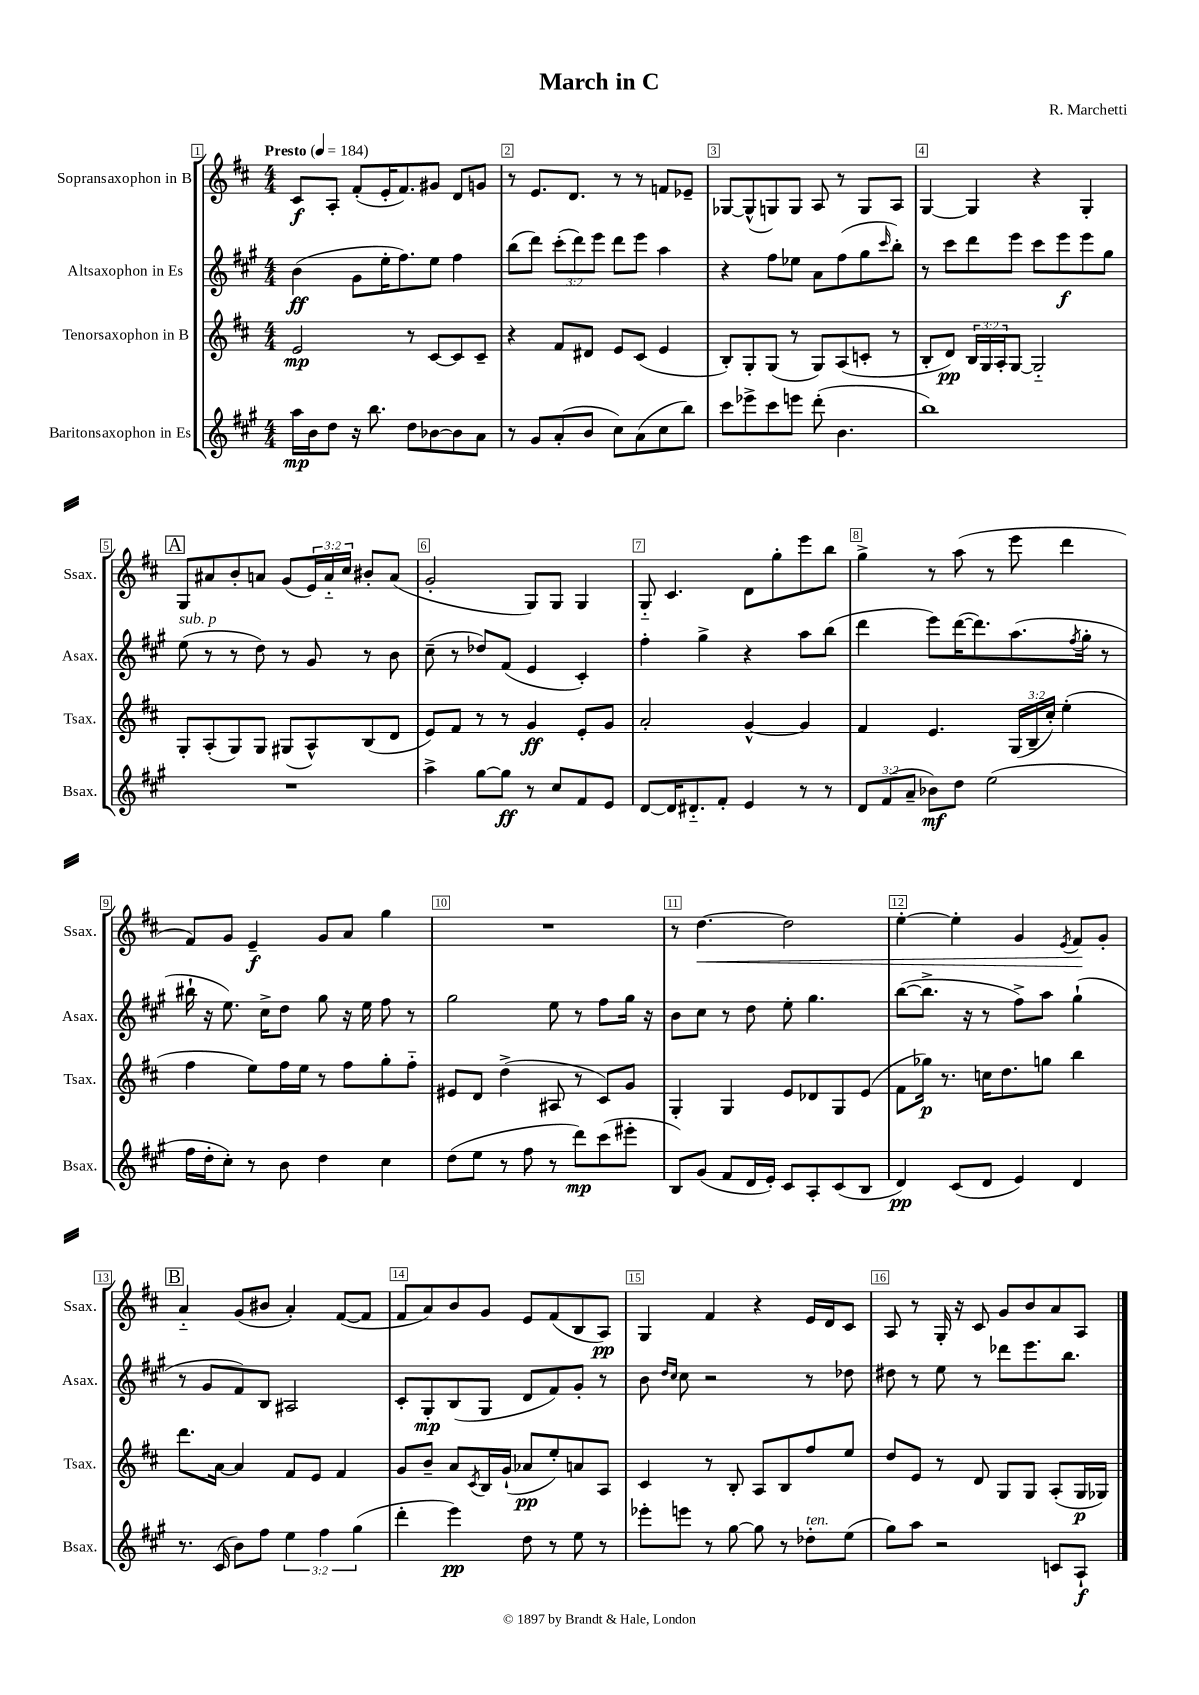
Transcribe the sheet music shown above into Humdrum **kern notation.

**kern	**dynam	**kern	**dynam	**kern	**dynam	**kern	**dynam
*part4	*part4	*part3	*part3	*part2	*part2	*part1	*part1
*staff4	*staff4	*staff3	*staff3	*staff2	*staff2	*staff1	*staff1
*I"Baritonsaxophon in Es	*	*I"Tenorsaxophon in B	*	*I"Altsaxophon in Es	*	*I"Sopransaxophon in B	*
*I'Bsax.	*	*I'Tsax.	*	*I'Asax.	*	*I'Ssax.	*
*clefG2	*	*clefG2	*	*clefG2	*	*clefG2	*
*k[f#c#g#]	*	*k[f#c#]	*	*k[f#c#g#]	*	*k[f#c#]	*
*M4/4	*	*M4/4	*	*M4/4	*	*M4/4	*
*MM184	*	*MM184	*	*MM184	*	*MM184	*
=1	=1	=1	=1	=1	=1	=1	=1
!	!	!	!	!	!	!LO:TX:a:B:t=Presto	!
16aa\LL	mp	2e/	mp	(4b\	ff	8c#/L	f
16b\J	.	.	.	.	.	.	.
8dd\J	.	.	.	.	.	8A'/J	.
16r	.	.	.	8g#\L	.	(8f#'/L	.
8.bb\	.	.	.	.	.	.	.
.	.	.	.	16ee'\K	.	16e'/K	.
.	.	.	.	8.ff#\)	.	8.f#/)	.
8dd\L	.	8r	.	.	.	.	.
[8b-X\	.	[8c#/L	.	8ee\J	.	8g#X/J	.
8b-\]	.	8c#/]	.	4ff#\	.	8d/L	.
8a\J	.	8c#~/J	.	.	.	8gn/J	.
=2	=2	=2	=2	=2	=2	=2	=2
8r	.	4r	.	(8bb\L	.	8r	.
8g#/L	.	.	.	8ddd\J)	.	8.e/L	.
(8a'/	.	8f#/L	.	(12ccc#'\L	.	.	.
.	.	.	.	.	.	8.d/J	.
.	.	.	.	12ddd\)	.	.	.
8b/J	.	8d#X/J	.	.	.	.	.
.	.	.	.	12eee\J	.	.	.
8cc#\L)	.	8e/L	.	8ddd\L	.	8r	.
(8a\	.	(8c#/J	.	8eee\J	.	8r	.
8cc#\	.	4e/	.	4aa\	.	8fn/L	.
8bb\J)	.	.	.	.	.	8e-X~/J	.
=3	=3	=3	=3	=3	=3	=3	=3
8ccc#\L	.	8B'/L)	.	4r	.	[8G-X/L	.
8eee-X^\	.	8G'/	.	.	.	(8G-^^/]	.
8ccc#\	.	(8G/J	.	8ff#\L	.	8Gn/)	.
8eeen\J	.	8r	.	8ee-X\J	.	8G/J	.
(8ddd'\	.	8G/L)	.	8a\L	.	8A/	.
4.b\	.	(8A/	.	(8ff#\	.	8r	.
.	.	8cn'/J	.	8gg#\	.	8G/L	.
.	.	.	.	16qqccc#/	.	.	.
.	.	8r	.	8bb'\J)	.	8A/J	.
=4	=4	=4	=4	=4	=4	=4	=4
1bb)	.	8B'/L	.	8r	.	[4G/	.
.	.	8d/J)	pp	8ccc#\L	.	.	.
.	.	24B/LL	.	8ddd\	.	4G/]	.
.	.	24G/	.	.	.	.	.
.	.	24A'/J	.	.	.	.	.
.	.	[8G/J	.	8eee\J	.	.	.
.	.	2G/]	.	8ccc#\L	.	4r	.
.	.	.	.	8eee\	f	.	.
.	.	.	.	8eee\	.	4G'/	.
.	.	.	.	8gg#\J	.	.	.
!!LO:LB:g=z
!!LO:REH:place=s1:t=A
=5	=5	=5	=5	=5	=5	=5	=5
!	!	!	!	!LO:TX:a:i:t=sub. p	!	!	!
1r	.	8G'/L	.	(8ee\	.	8G/L	.
.	.	(8A'/	.	8r	.	8a#X/	.
.	.	8G/)	.	8r	.	8b'/	.
.	.	8G/J	.	8dd\)	.	8an/J	.
.	.	(8G#X/L	.	8r	.	(8g/L	.
.	.	8A^^/)	.	8g#/	.	24e/L)	.
.	.	.	.	.	.	24a/	.
.	.	.	.	.	.	24cc#/JJ	.
.	.	(8B/	.	8r	.	8b#X'/L	.
.	.	8d/J	.	8b\	.	(8a/J	.
=6	=6	=6	=6	=6	=6	=6	=6
4aa^\	.	8e/L)	.	(8cc#~\	.	2g'/	.
.	.	8f#/J	.	8r	.	.	.
[8gg#\L	.	8r	.	8dd-X/L)	.	.	.
8gg#\J]	ff	8r	.	(8f#/J	.	.	.
8r	.	4g/	ff	4e/	.	8G/L)	.
8cc#/L	.	.	.	.	.	8G/J	.
8f#/	.	8e'/L	.	4c#'/)	.	4G/	.
8e/J	.	8g/J	.	.	.	.	.
=7	=7	=7	=7	=7	=7	=7	=7
[8d/L	.	2a'/	.	4ff#'\	.	8G/	.
16d/K]	.	.	.	.	.	4.c#/	.
8.d#X/	.	.	.	.	.	.	.
.	.	.	.	4gg#^\	.	.	.
8f#'/J	.	.	.	.	.	.	.
4e/	.	[4g^^/	.	4r	.	8d\L	.
.	.	.	.	.	.	8gg'\	.
8r	.	4g/]	.	8aa\L	.	8eee\	.
8r	.	.	.	(8bb\J	.	8bb\J	.
=8	=8	=8	=8	=8	=8	=8	=8
12d/L	.	4f#/	.	4ddd\	.	4gg^\	.
(12f#/	.	.	.	.	.	.	.
12a~/J	.	.	.	.	.	.	.
8b-X\L)	mf	4.e/	.	8eee\L)	.	8r	.
8dd\J	.	.	.	([16ddd\K	.	(8aa\	.
.	.	.	.	8.ddd\])	.	.	.
(2ee\	.	.	.	.	.	8r	.
.	.	(24G/LL	.	(8.aa\	.	8eee\	.
.	.	24B~/	.	.	.	.	.
.	.	24cc#'/JJ)	.	.	.	.	.
.	.	(4ee'\	.	.	.	4ddd\	.
.	.	.	.	8qff#/	.	.	.
.	.	.	.	16gg#'\Jk	.	.	.
.	.	.	.	8r	.	.	.
!!LO:LB:g=z
=9	=9	=9	=9	=9	=9	=9	=9
16ff#\LL	.	4ff#\	.	16bb#X`\	.	8f#/L)	.
16dd'\J	.	.	.	16r	.	.	.
8cc#'\J)	.	.	.	8.ee\)	.	8g/J	.
8r	.	8ee\L)	.	.	.	4e~/	f
.	.	.	.	16cc#^\KL	.	.	.
8b\	.	16ff#\L	.	8dd\J	.	.	.
.	.	16ee\JJ	.	.	.	.	.
4dd\	.	8r	.	8gg#\	.	8g/L	.
.	.	8ff#\L	.	16r	.	8a/J	.
.	.	.	.	16ee\	.	.	.
4cc#\	.	8gg'\	.	8ff#\	.	4gg\	.
.	.	8ff#\J	.	8r	.	.	.
=10	=10	=10	=10	=10	=10	=10	=10
(8dd\L	.	8e#X/L	.	2gg#\	.	1r	.
8ee\J	.	8d/J	.	.	.	.	.
8r	.	(4dd^\	.	.	.	.	.
8ff#\	.	.	.	.	.	.	.
8r	.	8A#X/	.	8ee\	.	.	.
8ddd\L)	mp	8r	.	8r	.	.	.
(8ccc#\	.	8c#/L)	.	8ff#\L	.	.	.
8eee#X'\J	.	8g/J	.	16gg#\Jk	.	.	.
.	.	.	.	16r	.	.	.
=11	=11	=11	=11	=11	=11	=11	=11
8B/L)	.	4G'/	.	8b\L	.	8r	.
!	!	!	!	!	!	!	!LO:HP:b
(8g#/J	.	.	.	8cc#\J	.	[4.dd\	<
8f#/L	.	4G/	.	8r	.	.	.
16d/L	.	.	.	8dd\	.	.	.
16e'/JJ)	.	.	.	.	.	.	.
8c#/L	.	8e/L	.	8ee'\	.	2dd\]	.
8A'/	.	8d-X/	.	4.gg#\	.	.	.
(8c#/	.	8G/	.	.	.	.	.
8B/J	.	(8e/J	.	.	.	.	.
=12	=12	=12	=12	=12	=12	=12	=12
4d/)	pp	8f#\L	.	([8bb\L	.	[4ee'\	.
.	.	16gg-X\Jk)	p	8.bb^\J]	.	.	.
.	.	8.r	.	.	.	.	.
(8c#/L	.	.	.	.	.	4ee'\]	.
.	.	.	.	16r	.	.	.
8d/J	.	16ccn\KL	.	8r	.	.	.
.	.	8.dd\	.	.	.	.	.
4e/)	.	.	.	8ff#^\L)	.	4g/	.
.	.	8ggn\J	.	8aa\J	.	.	.
.	.	.	.	.	.	8qe/	.
4d/	.	4bb\	.	(4gg#`\	.	8f#/L	.
.	.	.	.	.	.	8g'/J	[
!!LO:LB:g=z
!!LO:REH:place=s1:t=B
=13	=13	=13	=13	=13	=13	=13	=13
8.r	.	8.ddd\L	.	8r	.	4a/	.
.	.	.	.	8g#/L	.	.	.
(16c#/	.	[16a\Jk	.	.	.	.	.
8b\L)	.	4a/]	.	8f#/)	.	(8g/L	.
8ff#\J	.	.	.	8B/J	.	8b#X/J	.
6ee\	.	8f#/L	.	2A#X/	.	4a'/)	.
.	.	8e/J	.	.	.	.	.
6ff#\	.	.	.	.	.	.	.
.	.	4f#/	.	.	.	([8f#/L	.
(6gg#\	.	.	.	.	.	.	.
.	.	.	.	.	.	8f#/J]	.
=14	=14	=14	=14	=14	=14	=14	=14
4ddd'\	.	8g/L	.	8c#'/L	.	8f#/L	.
.	.	8b~/J	.	8G#'/	mp	8a/)	.
4eee\)	pp	8a/L	.	(8B/	.	8b/	.
.	.	8qc#/	.	.	.	.	.
.	.	16B/L	.	8G#/J	.	8g/J	.
.	.	(16g`/JJ	.	.	.	.	.
8dd\	.	8a-X/L	pp	8d/L	.	8e/L	.
8r	.	8ee'/)	.	8f#/)	.	(8f#/	.
8ee\	.	8an/	.	8g#'/J	.	8B/	.
8r	.	8A/J	.	8r	.	8A/J)	pp
=15	=15	=15	=15	=15	=15	=15	=15
8eee-X'\L	.	4c#/	.	8b\	.	4G/	.
.	.	.	.	16qqdd/LL	.	.	.
.	.	.	.	16qqcc#/JJ	.	.	.
8eeen\J	.	.	.	8cc#\	.	.	.
8r	.	8r	.	2r	.	4f#/	.
[8gg#\	.	8B'/	.	.	.	.	.
8gg#\]	.	8A/L	.	.	.	4r	.
8r	.	8B/	.	.	.	.	.
!LO:TX:a:i:t=ten.	!	!	!	!	!	!	!
8dd-X'\L	.	8ff#/	.	8r	.	16e/LL	.
.	.	.	.	.	.	16d/J	.
(8ee\J	.	8ee/J	.	8dd-X\	.	8c#/J	.
=16	=16	=16	=16	=16	=16	=16	=16
8gg#\L)	.	8dd/L	.	8dd#X\	.	8A/	.
8aa\J	.	8e/J	.	8r	.	8r	.
2r	.	8r	.	8ee\	.	16G'/	.
.	.	.	.	.	.	16r	.
.	.	8d/	.	8r	.	8c#/	.
.	.	8G/L	.	8ddd-X\L	.	8g/L	.
.	.	8G/J	.	8.eee\	.	8b/	.
8cn/L	.	(8A'/L	.	.	.	8a/	.
.	.	.	.	8.bb\J	.	.	.
8A`/J	f	16G/L	p	.	.	8A/J	.
.	.	16G-X/JJ)	.	.	.	.	.
==	==	==	==	==	==	==	==
*-	*-	*-	*-	*-	*-	*-	*-
